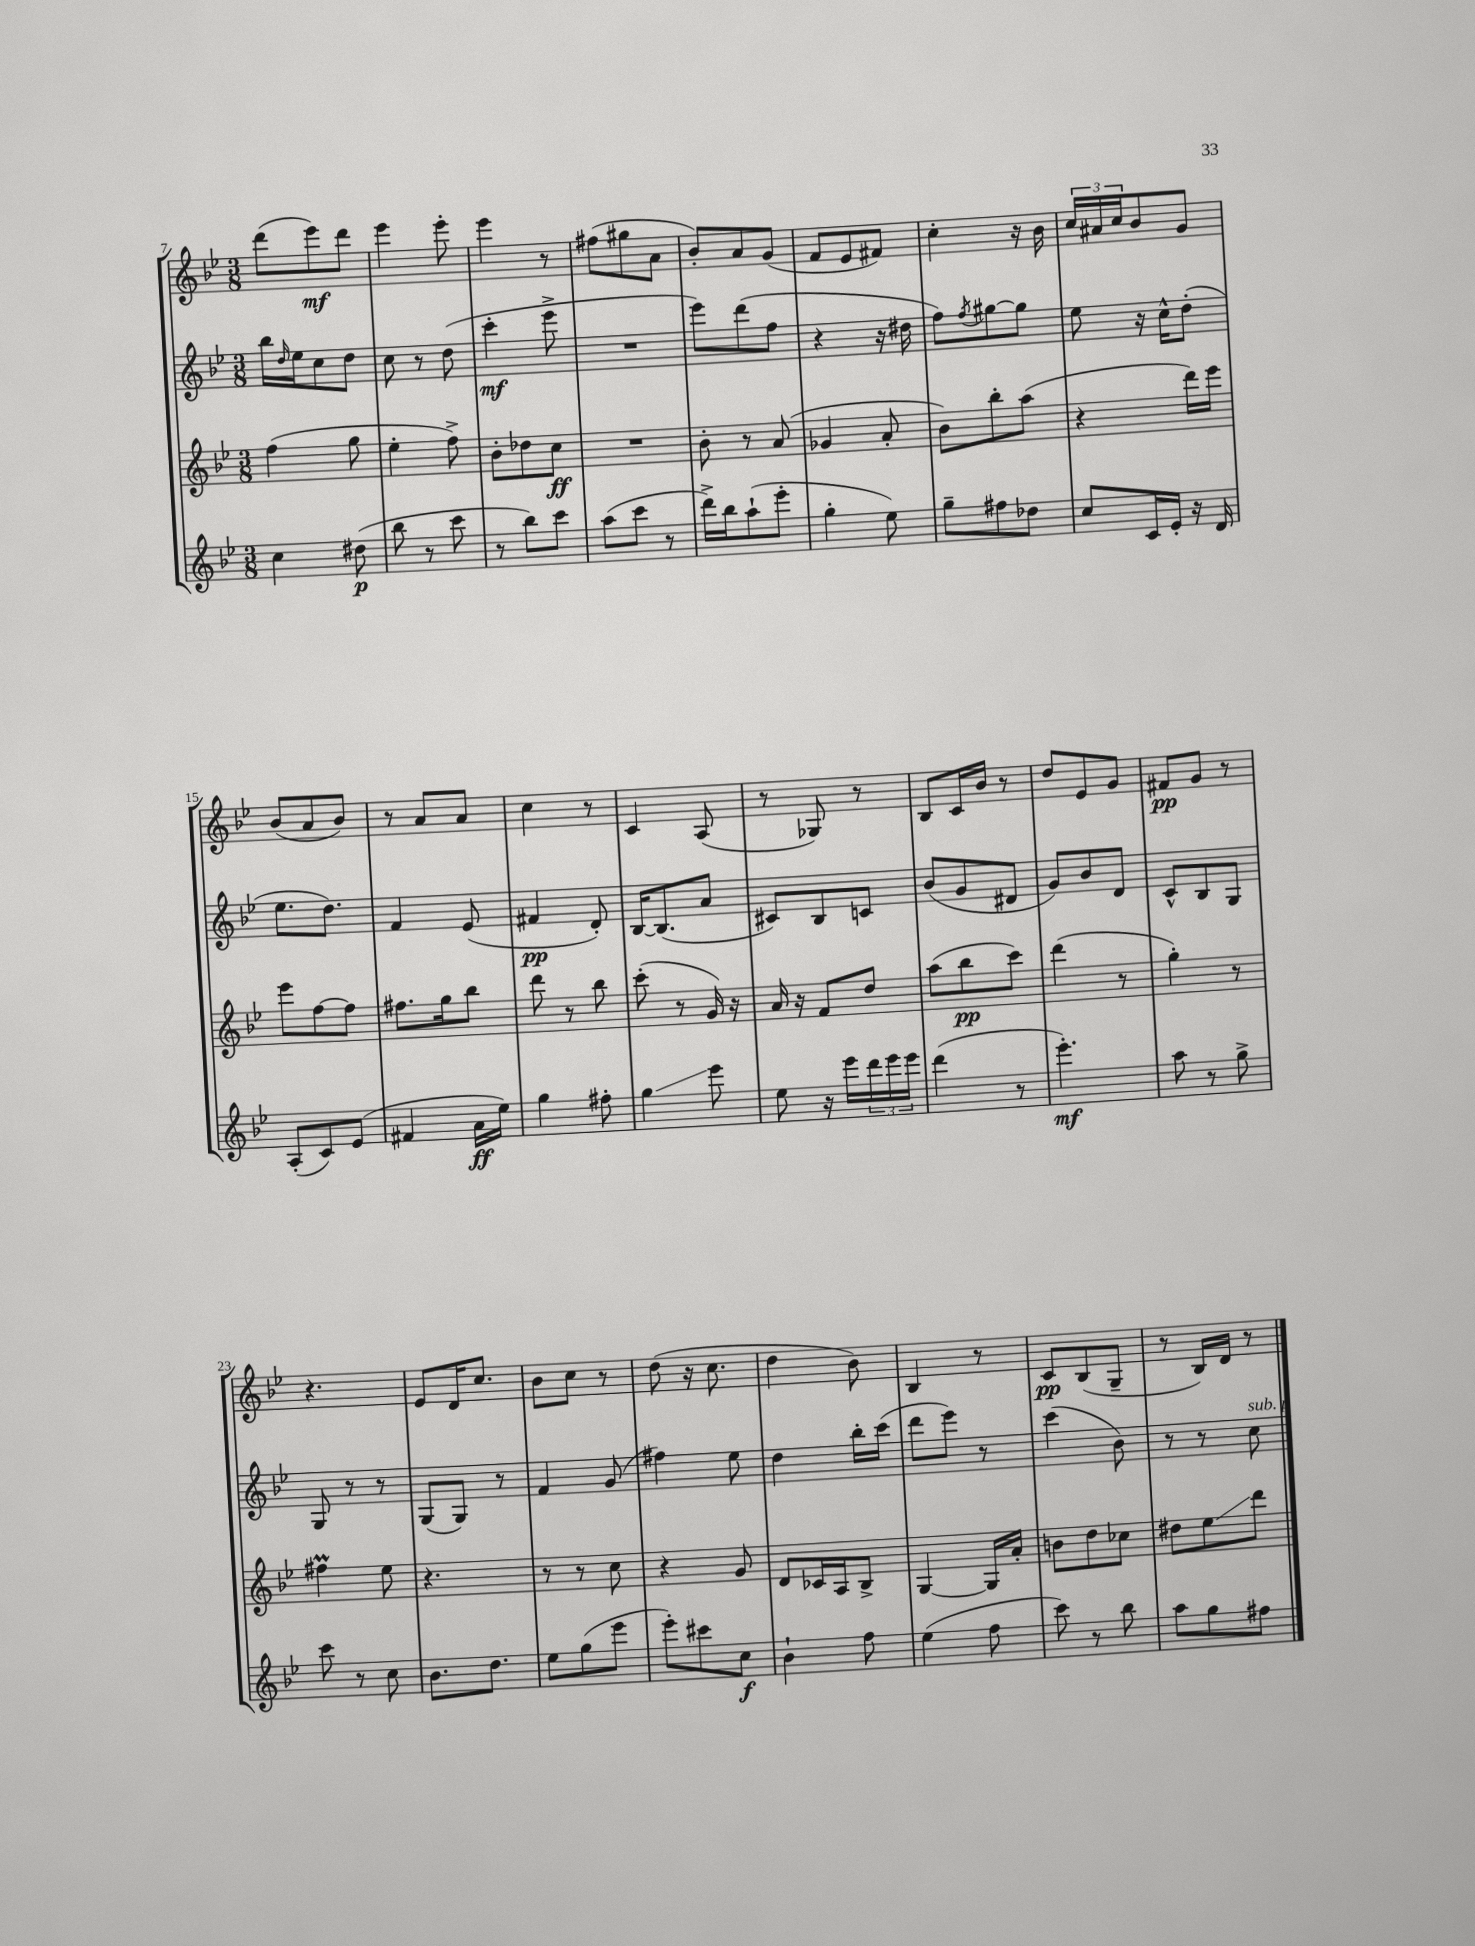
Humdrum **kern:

**kern	**kern	**kern	**kern
*staff4	*staff3	*staff2	*staff1
*clefG2	*clefG2	*clefG2	*clefG2
*k[b-e-]	*k[b-e-]	*k[b-e-]	*k[b-e-]
*M3/8	*M3/8	*M3/8	*M3/8
4cc	(4ff	16bb-	(8ddd
.	.	16qqdd	.
.	.	16ee-	.
.	.	8cc	8eee-)
(8dd#	8gg	8dd	8ddd
=	=	=	=
8bb-	4ee-'	8cc	4eee-
8r	.	8r	.
8ccc	8ff^)	(8dd	8eee-'
=	=	=	=
8r	8b-'	4ccc'	4eee-
8bb-)	8dd-	.	.
8ccc	8cc	8eee-^	8r
=	=	=	=
(8aa	4.r	4.r	(8ff#
8ccc	.	.	8gg#
8r	.	.	8a
=	=	=	=
16ddd^)	8b-'	8eee-)	8b-')
16bb-	.	.	.
(8aa`	8r	(8ddd	8a
8eee-'	(8a	8ff	(8g
=	=	=	=
4gg'	4g-	4r	8f
.	.	.	8e-
8ee-)	8a'	16r	8f#)
.	.	16dd#	.
=	=	=	=
8gg~	8b-)	8ff)	4cc'
.	.	8qff	.
8ff#	8bb-'	[8gg#	.
8dd-	(8aa	8gg#]	16r
.	.	.	16b-
=	=	=	=
8cc	4r	8ee-	24cc
.	.	.	24a#
.	.	.	24cc
16c	.	16r	8b-
16e-'	.	16cc^^	.
16r	16ddd)	(8dd'	8g
16d	16eee-	.	.
=	=	=	=
(8A'	8eee-	8.ee-	(8b-
8c)	[8ff	.	8a
.	.	8.dd)	.
(8e-	8ff]	.	8b-)
=	=	=	=
4f#	8.ff#	4f	8r
.	.	.	8a
.	16gg	.	.
16a	8bb-	(8e-	8a
16ee-)	.	.	.
=	=	=	=
4gg	8ddd	4f#	4cc
.	8r	.	.
8ff#'	8bb-	8d')	8r
=	=	=	=
4gg	(8ccc'	[16B-	4c
.	.	(8.B-]	.
.	8r	.	.
8eee-	16g)	8a	(8A
.	16r	.	.
=	=	=	=
8ee-	16a	8c#)	8r
.	16r	.	.
16r	8f	8B-	8G-)
16eee-	.	.	.
24ddd	8dd	8c	8r
24eee-	.	.	.
24eee-	.	.	.
=	=	=	=
(4ddd	(8aa	(8b-	8B-
.	8bb-	8g	16c
.	.	.	16b-
8r	8ccc)	8d#	8r
=	=	=	=
4.eee-')	(4ddd	8g)	8dd
.	.	8b-	8e-
.	8r	8d	8g
=	=	=	=
8aa	4gg')	8c^^	8f#
8r	.	8B-	8g
8gg^	8r	8G	8r
=	=	=	=
8ccc	4ff#	8G	4.r
8r	.	8r	.
8cc	8ee-	8r	.
=	=	=	=
8.b-	4.r	(8G	8e-
.	.	8G)	16d
8.dd	.	.	8.cc
.	.	8r	.
=	=	=	=
8ee-	8r	4f	8b-
(8gg	8r	.	8cc
8eee-	8cc	(8g	8r
=	=	=	=
8eee-')	4r	4ff#)	(8dd
8ccc#	.	.	16r
.	.	.	8.cc
8cc	8g	8ee-	.
=	=	=	=
4b-`	8d	4dd	4dd
.	16c-	.	.
.	16A	.	.
8ff	8B-^	16bb-'	8b-)
.	.	(16ccc	.
=	=	=	=
(4ee-	[4G	8ddd	4B-
.	.	8eee-)	.
8ff	16G]	8r	8r
.	16a'	.	.
=	=	=	=
8ccc)	8b	(4ccc	8c
8r	8dd	.	(8B-
8bb-	8cc-	8b-)	8G~
=	=	=	=
8aa	8dd#	8r	8r
8gg	8ee-	8r	16B-)
.	.	.	16d
8ff#	8ddd	8cc	8r
==	==	==	==
*-	*-	*-	*-
